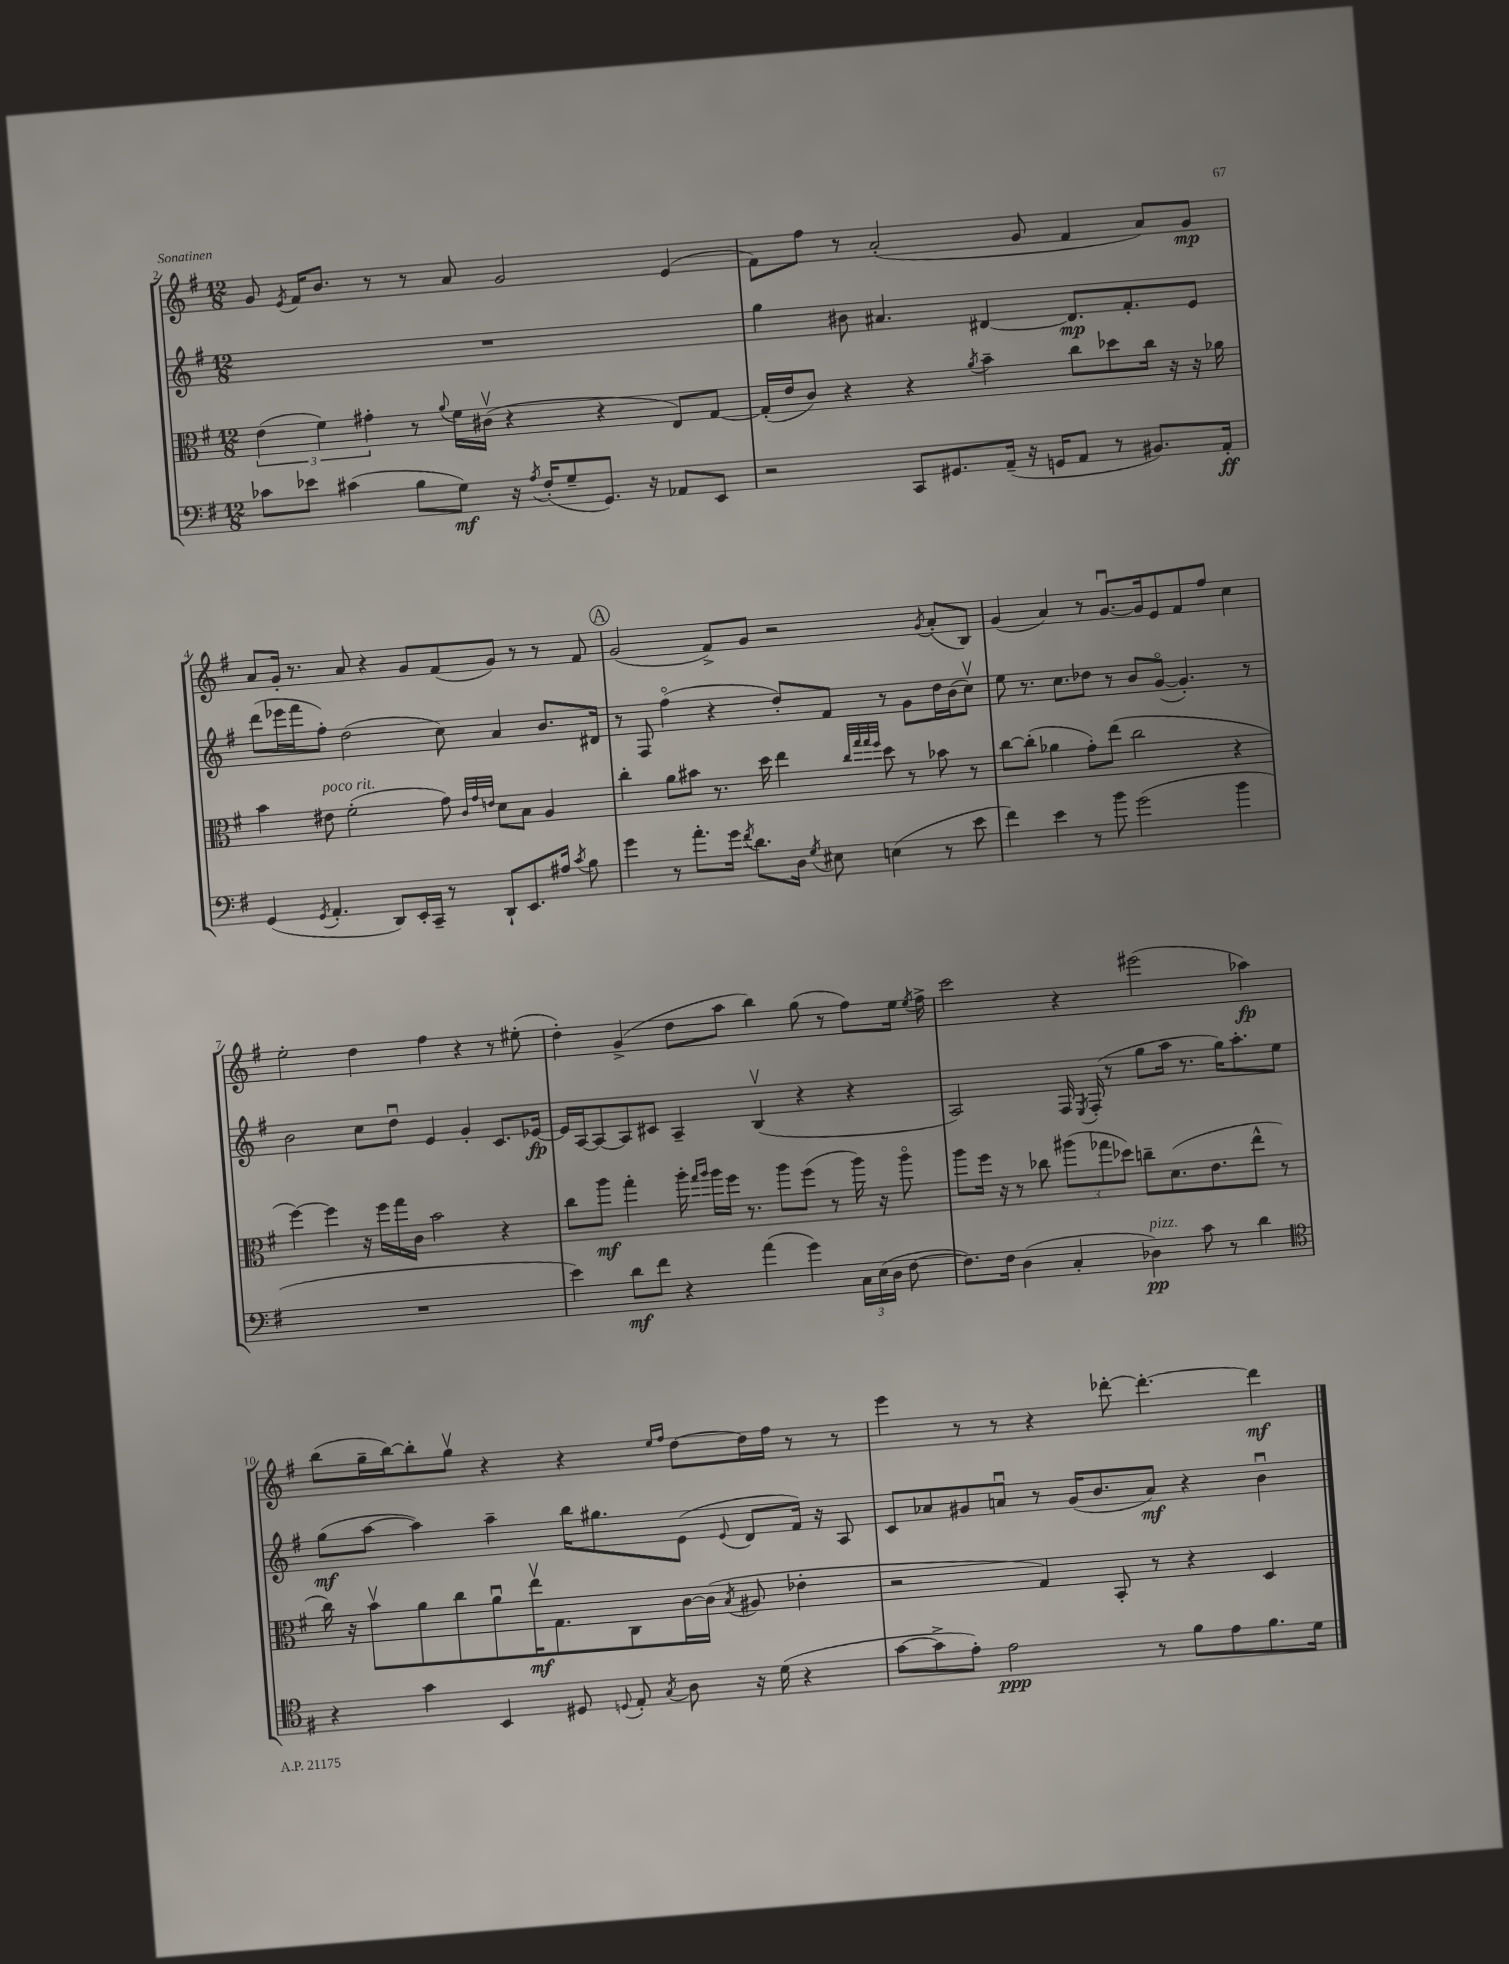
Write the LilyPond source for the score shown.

<<
\new StaffGroup <<
\new Staff = "s0" {
    \clef treble \key g \major \numericTimeSignature \time 12/8
    \autoBeamOff g'8 \acciaccatura { e'8 } fis'16[ b'8.] r8 r8 a'8 g'2 e'4( |
    fis'8[) fis''8] r8 a'2-.( g'8 fis'4 a'8[) g'8]\mp |
    a'8[ g'16]-. r8. a'8 r4 g'8[ fis'8( g'8]) r8 r8 fis'8 |
    \mark \markup { \circle "A" } g'2( fis'8[->) g'8] r2 \acciaccatura { g'8 } a'8[-.( b8]) |
    g'4( a'4) r8 g'8.[~\downbow g'16 e'8 fis'8 fis''8] c''4 |
    e''2-. d''4 fis''4 r4 r8 eis''8-.( |
    d''4-.) g'4->( d''8[ a''8] b''4) g''8( r8 fis''8[) e''16] \acciaccatura { e''8 } fis''16-> |
    c'''2 r4 eis'''2( aes''4\fp) |
    b''8[( g''16-- b''16~) b''8-. g''8]\upbow r4 r4 \grace { e''16[ fis''16] } d''8[~ d''16 fis''16] r8 r8 |
    e'''4 r8 r8 r4 des'''8~-. des'''4.~-. des'''4\mf \bar "|." |
}
\new Staff = "s1" {
    \clef treble \key g \major \numericTimeSignature \time 12/8
    \autoBeamOff R1. |
    g''4 bis'8 ais'4. dis'4~ dis'8.[\mp fis'8.-. e'8] |
    d'''8[( ees'''16 fis'''16 fis''8]-.) d''2( c''8) a'4 b'8.[ dis'16] |
    \mark \markup { \circle "A" } r8 fis8 fis''4\flageolet( r4 d''8[-.) fis'8] r8 g'8[ d''16 b'16( c''8]\upbow) |
    e''8 r8. c''8.[ des''8] r8 b'8[ g'8]~\flageolet( g'4.-.) r8 |
    b'2 c''8[ d''8]\downbow e'4 g'4-. c'8.[ ees'16]~\fp |
    ees'16[ a16~ a8~ a8 cis'8] a4-- b4\upbow( r4 r4 |
    a2) fis16 \acciaccatura { e8 } fis16-.( r8 g''8[ a''16] r8. g''16[) a''8.-. e''8] |
    g''8[\mf( a''8]~ a''4) a''4-- b''16[ gis''8. e'8]( \appoggiatura { e'8 } d'8[ fis'16]) r16 a8 |
    c'8[ aes'8 gis'8 a'8]\downbow r8 gis'16[( b'8. a'8]\mf) r4 b'4\downbow \bar "|." |
}
\new Staff = "s2" {
    \clef alto \key g \major \numericTimeSignature \time 12/8
    \autoBeamOff \tuplet 3/2 { e'4( fis'4) gis'4-. } r8 \appoggiatura { a'8 } fis'16[ cis'16]\upbow( r4 r4 e8[) g8]~ |
    g16[-.( e'16 c'8]) r4 r4 \acciaccatura { a'8 } b'4-- c''8[ des''8 c''16] r16 r16 aes'16 |
    b'4 eis'8^\markup { \italic "poco rit." } fis'2-.( g'8) \grace { c'32[ g'32 e'32] } d'8[ b8] a4 |
    \mark \markup { \circle "A" } c''4-. a'8[ bis'8] r8. d''16 e''4 \grace { c''32[ g''32 g''32 fis''32] } d''8 r8 bes'8 r8 |
    c''8[~ c''8]-.( aes'4 g'8[-.) e''8]( c''2 r4 |
    fis''4~) fis''4 r16 fis''16[ g''16 c'16] b'2 r4 |
    c''8[ a''8]\mf g''4-. a''16-. \grace { g''16[ a''16] } a''16[ fis''16] r8. a''8[ fis''8]( r8 a''16) r16 a''8\flageolet |
    a''8[ fis''16] r16 r8 ces''8 \tuplet 3/2 { ais''8[( ges''8 des''8]) } c''8[-- d'8.( e'8. e''8]-^ r8 |
    c''16) r16 b'8[\upbow a'8 c''8 a'8\downbow e''16\upbow\mf g8. c8 c'16~ c'16]( \acciaccatura { b8 } ais8 ees'4-. |
    r2 g4) b,8-. r8 r4 d4 \bar "|." |
}
\new Staff = "s3" {
    \clef bass \key g \major \numericTimeSignature \time 12/8
    \autoBeamOff ces'8[ ees'8] cis'4( b8[ g8]\mf) r16 \acciaccatura { a8 } fis16[-.( g8-- g,8.]) r16 aes,8[ e,8] |
    r2 c,8[ gis,8. a,16]--( r16 g,16[ a,8] r8 bis,8.[) a,16]-.\ff |
    g,4( \acciaccatura { g,8 } a,4.-. d,8[) e,16-. c,16]-- r8 d,8[-! e,8. ais16] \acciaccatura { c'8 } b8 |
    \mark \markup { \circle "A" } g'4 r8 a'8.[-. g'16] \acciaccatura { fis'8 } d'8.[ d16] \acciaccatura { g8 } eis8 e4( r8 e'8 |
    fis'4) e'4 r8 b'8 g'2( b'4 |
    R1. |
    e'4) d'8[\mf fis'8] r4 a'4( g'4) \tuplet 3/2 { c16[ e16( d16] } fis8~ |
    fis8.[) fis16] d4( c4-. des4\pp^\markup { \italic "pizz." }) c'8 r8 d'4 |
    \clef tenor r4 g'4 b,4 dis8 \appoggiatura { d8 } e8-. \acciaccatura { g8 } a8 r16 d'16( r4 |
    g'8[~ g'8-> e'8]-.) e'2\ppp r8 fis'8[ e'8 fis'8. d'16] \bar "|." |
}
>>
>>
\layout { \context { \Score currentBarNumber = #2 } }
